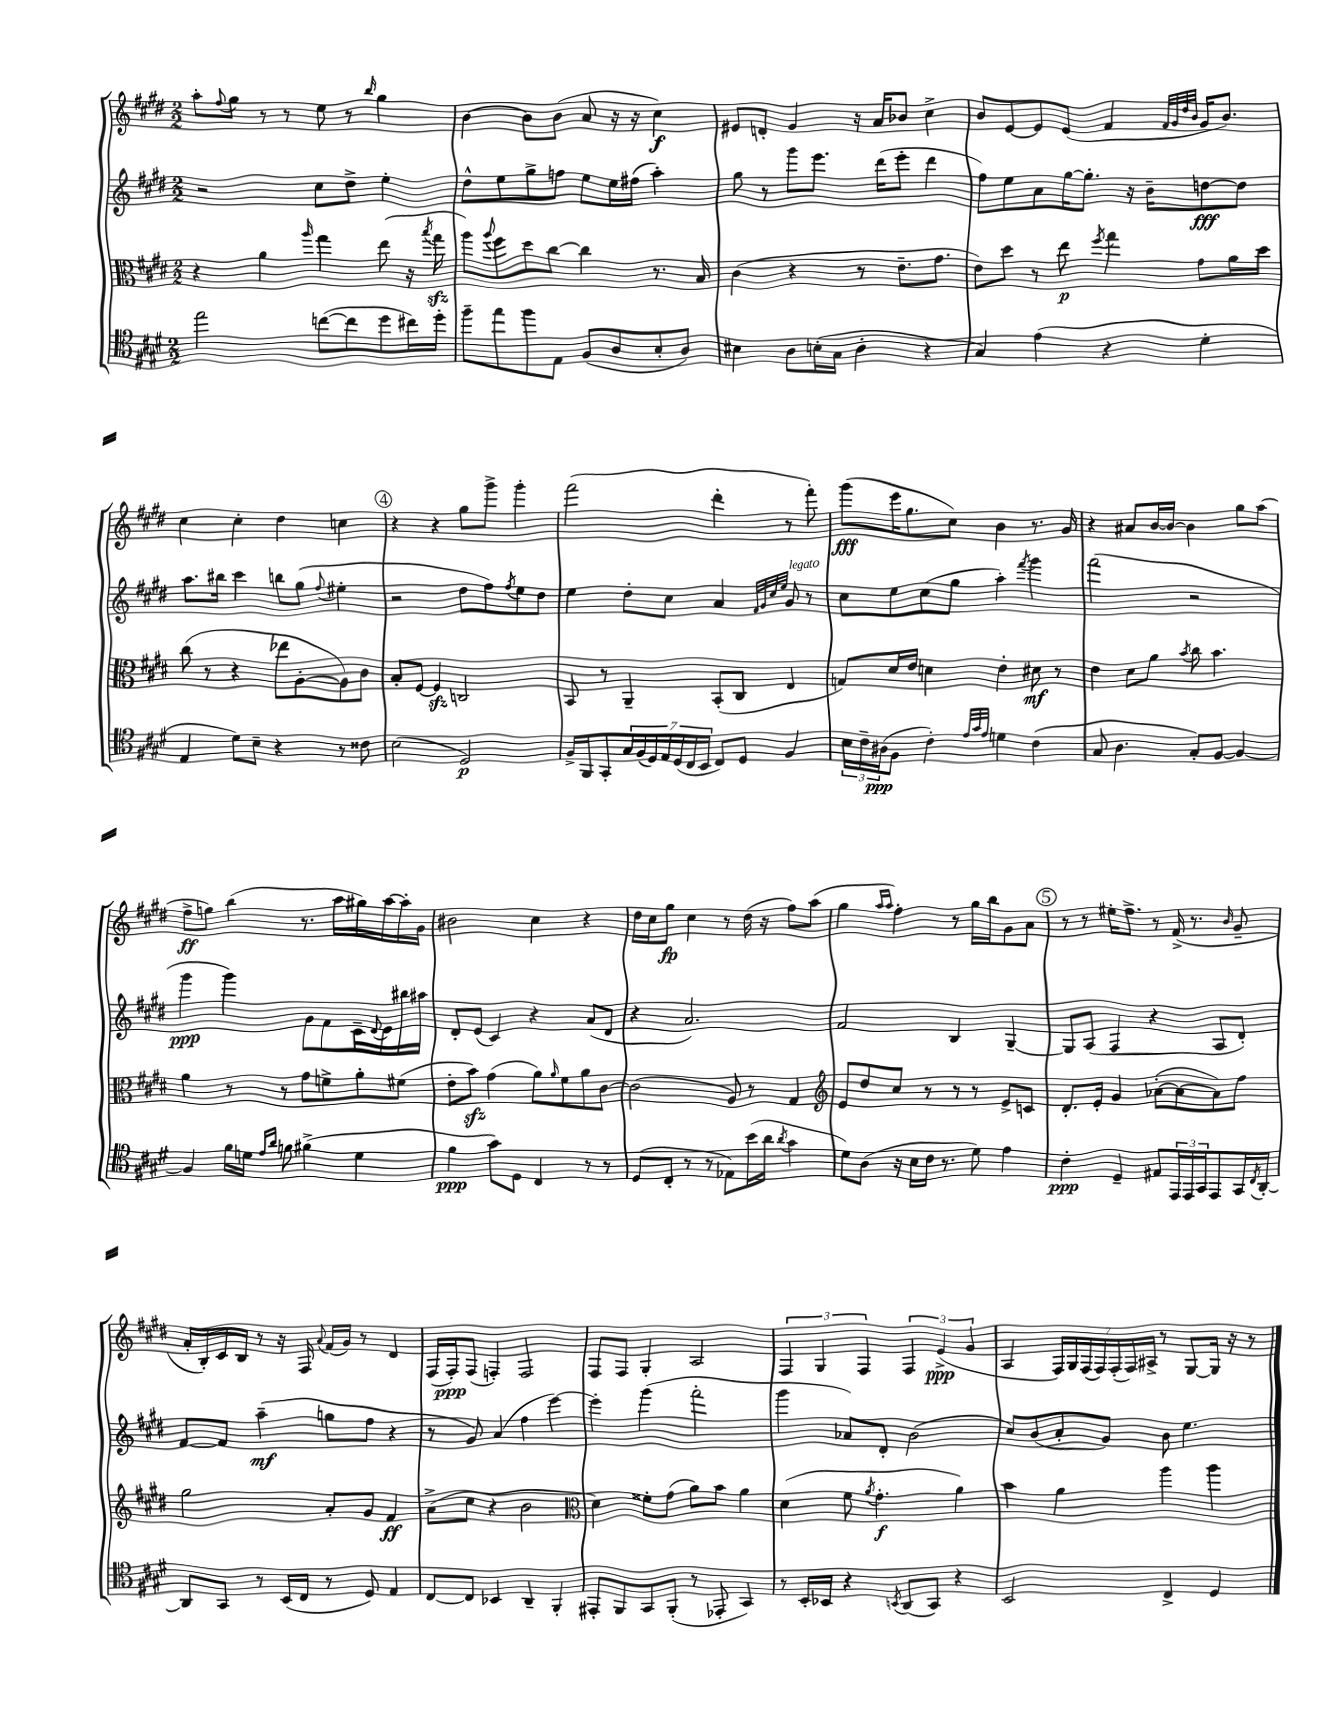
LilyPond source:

<<
\new StaffGroup <<
\new Staff = "s0" {
    \clef treble \key e \major \numericTimeSignature \time 2/2
    a''8-. \appoggiatura { fis''8 } gis''8 r8 r8 e''8 r8 \grace { b''16 } gis''4 |
    b'4~ b'8 b'8( a'8 r16 r16 cis''4\f) |
    eis'8 d'8-. gis'4 r16 a'16 bes'8 cis''4-> |
    b'8 e'8~ e'8 e'8( fis'4 \grace { fis'32 gis'32 dis''32 b'32 } gis'16 b'8.) |
    cis''4 cis''4-. dis''4 c''4 |
    \mark \markup { \circle "4" } r4 r4 gis''8 gis'''8-> gis'''4-. |
    fis'''2( dis'''4-. r8 fis'''8-.) |
    gis'''8\fff( e'''16 gis''8. cis''8) b'4 r8. gis'16 |
    r4 ais'8 b'16~ b'16~ b'4 gis''8 a''8( |
    fis''8->\ff g''8) b''4( r8. a''16 gis''16) a''16~ a''16-. gis'16 |
    bis'2 cis''4 r4 |
    dis''16 cis''16 gis''8\fp cis''4 r8 dis''16( r16 fis''8) a''8( |
    gis''4 \grace { a''16 a''16 } fis''4-.) r8 gis''16 b''16 gis'8 a'8 |
    \mark \markup { \circle "5" } r8 r8 eis''16-. fis''8.-> r8 fis'16->( r8. \grace { b'16 } gis'8-- |
    a'16-. b16-.) cis'16 b16 r8 r16 fis16 \appoggiatura { a'8 } fis'16( gis'16) r8 dis'4 |
    fis16( fis16-.\ppp) fis8( f4-.) f2 |
    fis8 fis8 gis4-. a2 |
    \tuplet 3/2 { fis4 gis4 fis4 } \tuplet 3/2 { fis4 e'4->\ppp( gis'4 } |
    a4 \tuplet 7/4 { fis16) gis16 fis16( fis16) fis16-.( fis16) ais16-> } r8 gis8~ gis16 r16 r8 \bar "|." |
}
\new Staff = "s1" {
    \clef treble \key e \major \numericTimeSignature \time 2/2
    r2 cis''8 dis''8-> e''4-. |
    dis''8-^ e''8 gis''8-> f''8 e''8 e''16 fis''16( a''4-.) |
    gis''8 r8 gis'''8 e'''8. dis'''16( e'''8-. dis'''4 |
    fis''8) e''8 a'8 gis''16~ gis''8.-. r16 b'16-- d''8~\fff d''8 |
    a''8. bis''16 cis'''4 b''8 gis''8( \appoggiatura { fis''8 } eis''4-. |
    \mark \markup { \circle "4" } r2 dis''8 fis''8) \acciaccatura { fis''8 } e''8 dis''8 |
    e''4 dis''8-. cis''8 a'4 \grace { fis'32 gis'32 cis''32 e''32 } gis'8^\markup { \italic "legato" } r8 |
    cis''8 e''8 cis''8( gis''8 a''4-.) \acciaccatura { fis'''8 } gis'''4 |
    fis'''2( r2 |
    gis'''4\ppp gis'''4) gis'8 fis'8 cis'16-- \appoggiatura { dis'8 } e'16 bis''16 ais''16 |
    dis'8-. e'8( cis'4) r4 a'8( dis'8 |
    r4 a'2.) |
    fis'2 b4 gis4~-- |
    \mark \markup { \circle "5" } gis8 a8( fis4 r4 a8 dis'8-.) |
    fis'8~ fis'8 a''4--\mf( g''8 fis''8 r4 |
    r8 gis'8) a'4( fis''4 e'''4~) |
    e'''4-. gis'''4( fis'''2-. |
    gis'''4 aes'8) dis'8-. b'2( |
    cis''8) b'8( a'8-. gis'8) b'8 e''4. \bar "|." |
}
\new Staff = "s2" {
    \clef alto \key e \major \numericTimeSignature \time 2/2
    r4 a'4 \grace { a''16 } gis''4 e''8( r16 \acciaccatura { b''8 } gis''16\sfz |
    a''8) \appoggiatura { a''8 } fis''8 dis''8 cis''8~ cis''4 r8. b16 |
    cis'4( r4 r8 e'8.-- gis'8. |
    e'8) dis''8 r8 e''8\p \acciaccatura { fis''8 } gis''4 gis'8 a'16 dis''16 |
    cis''8( r8 r4 ees''8 a8~-. a8) cis'8 |
    \mark \markup { \circle "4" } b8-. fis8~ fis4\sfz c2 |
    b,8 r8 a,4-- b,8-.( cis8 e4 |
    g8) dis'16 e'16 d'4 e'4-. dis'8\mf r8 |
    e'4 dis'8 a'8 \acciaccatura { b'8 } cis''8 b'4. |
    a'4 r8 r8 gis'8 f'8-> a'8-. fis'8( |
    e'8-. b'8\sfz) gis'4( a'8) \grace { a'16 } fis'8 a'8 cis'8~ |
    cis'2( a8) r8 gis4 |
    \clef treble e'8 dis''8 cis''8 r8 r8 r8 e'8-> c'8 |
    \mark \markup { \circle "5" } dis'8.-. e'16-. gis'4 aes'8~-.( aes'8~ aes'8) fis''8 |
    gis''2 a'8-. gis'8 fis'4\ff |
    a'8->( cis''8 r4 b'2 |
    \clef alto dis'4) fisis'8-. gis'8( a'8) b'8 a'4 |
    dis'4( fis'8 \acciaccatura { a'8 } gis'4.-.\f a'4) |
    b'4 a'4 a''4 a''4 \bar "|." |
}
\new Staff = "s3" {
    \clef tenor \key e \major \numericTimeSignature \time 2/2
    e''2 c''8~( c''8 dis''8 cis''16) dis''16-. |
    fis''8-- e''8 fis''8 e8 fis8( a8 b8-. a8) |
    bis4 a8 b16-.( gis16 a4-. r4 |
    gis4) e'4( r4 dis'4-. |
    e4 dis'8) b8-- r4 r8 cisis'8 |
    \mark \markup { \circle "4" } b2( dis2\p) |
    fis16-> fis,16 gis,8-. \tuplet 7/4 { gis16 fis16( dis16) e16 dis16( cis16 b,16 } cis8) dis8 fis4 |
    \tuplet 3/2 { b16 cis'16-- ais16\ppp( } fis8 cis'4-.) \grace { e'32 gis'32 e'32 } d'4 cis'4( |
    gis8 a4. gis8-.) fis8~ fis4~ |
    fis4 fis'16 d'16 \grace { e'16 a'16 } f'8 fis'4->( d'4 |
    fis'4\ppp gis'8) dis8 cis4 r8 r8 |
    dis8( cis8-. r8 r8 ees8) b'16( a'16 \acciaccatura { a'8 } gis'4 |
    dis'8) a8( r16 b16 cis'16 r8. dis'8) e'4 |
    \mark \markup { \circle "5" } cis'4-.\ppp dis4-- eis8 \tuplet 3/2 { e,16 e,16 gis,16 } e,8 gis,16 \acciaccatura { cis8 } a,16~-. |
    a,8 gis,8 r8 b,16( cis16 r8 dis8) e4 |
    cis8~ cis8 bes,4 a,4-- fis,4-. |
    eis,8-. fis,8 gis,8 fis,8-.( r8 ees,8-. gis,4) |
    r8 b,16-. bes,16 r4 \acciaccatura { b,8 } a,8( gis,8) r4 |
    b,2 cis4-> dis4 \bar "|." |
}
>>
>>
\layout { \context { \Score \remove "Bar_number_engraver" } }
